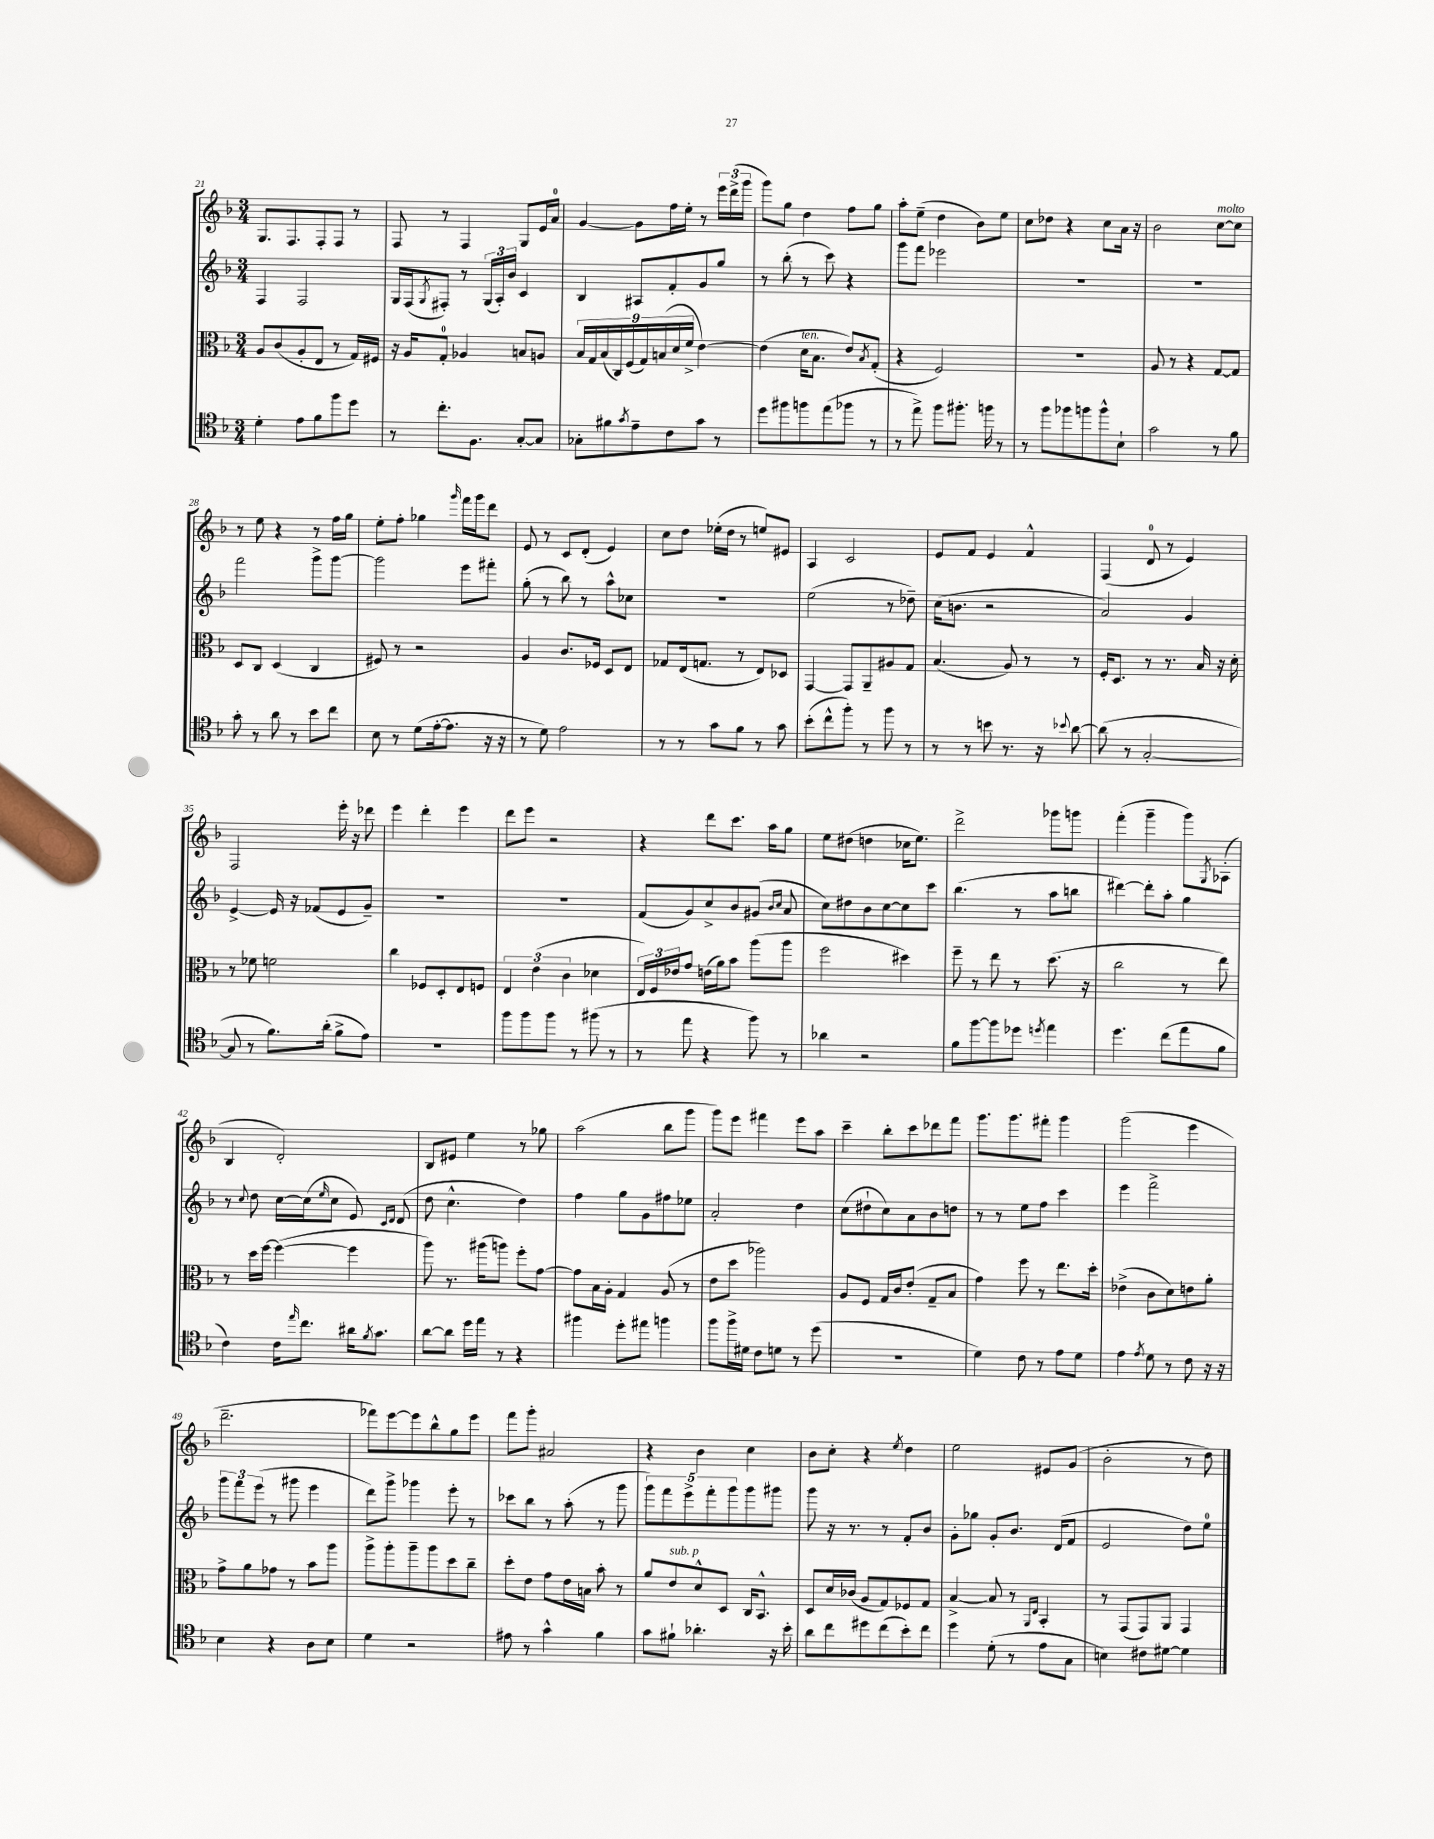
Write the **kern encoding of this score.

**kern	**kern	**kern	**kern
*staff4	*staff3	*staff2	*staff1
*clefC4	*clefC3	*clefG2	*clefG2
*k[b-]	*k[b-]	*k[b-]	*k[b-]
*M3/4	*M3/4	*M3/4	*M3/4
4d'	8A	4F	8.G
.	(8c	.	.
.	.	.	8.F
8e	8A'	2F	.
8f	8E	.	8F'
8ff	8r	.	8F
8dd	16G)	.	8r
.	16F#	.	.
=	=	=	=
8r	16r	16G	8F
.	16A	(16F	.
.	.	8qG	.
8.cc'	8G'	8F#')	8r
.	4A-	8r	4F
8.F	.	.	.
.	.	(24G	.
.	.	24A')	.
.	.	24b-	.
[8G'	8B	4c	8G
8G]	8A	.	16e
.	.	.	16a
=	=	=	=
8G-'	18B-	4B-	[4g
.	18G	.	.
.	(18B-	.	.
8f#	.	.	.
.	18C)	.	.
.	(18F	.	.
8qg	.	.	.
8e~	.	8A#	8g]
.	18G)	.	.
.	(18B	.	.
8c	.	8f'	16ff
.	18d	.	.
.	.	.	16ee'
.	18f^	.	.
8g	[4e)	8g	8r
8r	.	8gg	24eee
.	.	.	(24ddd^
.	.	.	24ggg
=	=	=	=
8dd	(4e]	8r	8ggg)
8ff#	.	(8bb-'	8gg
8ff	16d	8r	4dd
.	8.B-	.	.
(8ee	.	8ccc)	.
8ff-	8e)	4r	8ff
.	8qB-	.	.
8r	(8G'	.	8gg
=	=	=	=
8r	4r	8ggg	8aa'
8ee^)	.	8fff	(8ee~
8ff	2F)	2eee-	4dd
8.ff#'	.	.	.
.	.	.	8b-)
16ff	.	.	.
8r	.	.	8ee
=	=	=	=
8r	2.r	2.r	8cc
8ff	.	.	8dd-
8ff-	.	.	4r
8ff	.	.	.
8ff^^	.	.	8cc
8B-`	.	.	16a
.	.	.	16r
=	=	=	=
2g	8A	2.r	2b-
.	8r	.	.
.	4r	.	.
8r	[8G	.	[8cc
8f	8G]	.	8cc]
=	=	=	=
8g'	8D	2fff	8r
8r	8C	.	8ee
8a	(4D	.	4r
8r	.	.	.
8b-	4C	8ggg^	8r
8cc	.	[8ggg	16ff
.	.	.	16gg
=	=	=	=
8B-	8F#)	2ggg]	8ee'
8r	8r	.	8ff'
(8d	2r	.	4gg-
[16e'	.	.	.
8.e]	.	.	.
.	.	.	16qqggg
.	.	8eee	16fff
.	.	.	16ggg
16r	.	8fff#'	8ddd
16r	.	.	.
=	=	=	=
8r	4A	(8gg'	8e
8d)	.	8r	8r
2e	8.c	8bb-)	8c
.	.	8r	(8d'
.	16F-	.	.
.	8D	8aa^^	4e)
.	8E	8cc-	.
=	=	=	=
8r	8G-	2.r	8cc
8r	(16E	.	8dd
.	8.G	.	.
8g	.	.	(16ee-'
.	.	.	16dd
8f	8r	.	8r
8r	8E)	.	8ee)
8g	8D-	.	8e#
=	=	=	=
(8b-'	[4GG	(2ee	4A
8cc^^	.	.	.
8ff')	8GG]	.	2c
8r	8AA~	.	.
8ff	8A#	8r	.
8r	8G	8dd-~)	.
=	=	=	=
8r	(4.B-	(16cc	8e
.	.	8.b	.
8r	.	.	8f
8b	.	2r	4e
8.r	8A)	.	.
.	8r	.	4f^^
16r	.	.	.
8qqb-	.	.	.
[8a	8r	.	.
=	=	=	=
(8a]	16F'	2a)	(4F
.	8.D	.	.
8r	.	.	.
[2G'	8r	.	8d
.	8.r	.	8r
.	.	4g	4e)
.	16B-	.	.
.	16r	.	.
.	16d'	.	.
=	=	=	=
8G]	8r	[4e^	2F
8r	8f-	.	.
8.f)	2f	16e]	.
.	.	16r	.
.	.	(8f-	.
(16a'	.	.	.
8f^	.	8e	16eee'
.	.	.	16r
8e)	.	8g~)	8ddd-
=	=	=	=
2.r	4cc	2.r	4eee
.	8F-	.	4ddd'
.	8D'	.	.
.	8E	.	4eee
.	8F	.	.
=	=	=	=
8ff	6E	2.r	8ddd
8ff	.	.	8eee
.	(6e	.	.
8ff	.	.	2r
.	6c	.	.
8r	.	.	.
(8ff#	4d-	.	.
8r	.	.	.
=	=	=	=
8r	24E)	(8f	4r
.	24F	.	.
.	24e-	.	.
8ee	8g	8g)	.
4r	(16e	8cc^	8ddd
.	16a)	.	.
.	8b-	8b-	8.ccc
8ff)	(8aa	(8g#	.
.	.	.	16aa
.	.	16qqb-	.
.	.	16qqcc	.
8r	8aa	8a	8gg
=	=	=	=
4a-	2ff	8cc)	8ee
.	.	8dd#	(8dd#
2r	.	8b-	4dd
.	.	[8cc	.
.	4dd#)	8cc]	16cc-
.	.	.	8.ee)
.	.	8ccc	.
=	=	=	=
8f	8ff~	(4.bb-	2ddd^
[8ff	8r	.	.
8ff]	8ee	.	.
8dd-	8r	8r	.
8qdd	.	.	.
4ee	(8.dd	8aa	8ggg-
.	.	8bb	8ggg
.	16r	.	.
=	=	=	=
4.dd	2cc	[4ddd#)	(4fff'
.	.	8ddd#']	4ggg~
(8cc	.	8aa'	.
8ee	8r	4gg	8ggg)
.	.	.	8qG
8f	8ee)	.	(8A-'
=	=	=	=
4c)	8r	8r	4B-
.	.	8qqcc	.
.	16dd	8dd	.
.	[16ff	.	.
16c	(4ff_	[16cc	2d')
16qqee	.	.	.
8.cc	.	(16cc]	.
.	.	16qqee	.
.	.	8cc	.
16a#	4ff]	8e)	.
8qf	.	.	.
8.g	.	.	.
.	.	16qqc	.
.	.	16qqd	.
.	.	(8d	.
=	=	=	=
[8a	8aa)	8dd	8B-
8a]	8.r	4.cc^^	8e#
16dd	.	.	4ee
16ee	(16aa#	.	.
8r	8aa)	.	.
4r	8ff'	4dd)	8r
.	[8g	.	8gg-
=	=	=	=
4ff#	8g]	4ff	(2aa
.	16B-	.	.
.	16A'	.	.
8dd'	4G	8gg	.
8ee#	.	8g	.
4ff	(8A	8ff#	8bb-
.	8r	8ee-	8ggg
=	=	=	=
8ff	8e	2a'	8ggg)
16ff^	8dd	.	8eee
16d#	.	.	.
8c	2aa-)	.	4fff#
8d	.	.	.
8r	.	4dd	8eee
(8dd	.	.	8aa
=	=	=	=
2.r	8A	(8cc	4ccc~
.	8F	8dd#`	.
.	16G	8cc)	8bb-'
.	16c	.	.
.	(8e'	8a	8ccc
.	8G~	8b-	8ddd-
.	8B-	8dd	8fff
=	=	=	=
4d)	4g)	8r	8.ggg
.	.	8r	.
.	.	.	8.ggg
8c	8ff	8ee	.
8r	8r	8ff	8fff#'
8e	8.ee	4ccc	4ggg
8d	.	.	.
.	16dd'	.	.
=	=	=	=
4e	(4e-^	4eee	(2ggg
8qe	.	.	.
8d	8c	2fff^	.
8r	8d)	.	.
8c	8e	.	4eee
16r	8a'	.	.
16r	.	.	.
=	=	=	=
4B-	8g^	12ggg	2.ddd~
.	.	12fff	.
.	8a	.	.
.	.	(12eee	.
4r	8g-	8r	.
.	8r	8ggg#	.
8A	8b-	4eee	.
8B-	8aa	.	.
=	=	=	=
4d	8aa^	8ddd)	8fff-)
.	8aa'	8ggg^	[8eee
2r	8aa~	4ggg-	8eee]
.	8aa	.	8bb-^^
.	8dd	8eee'	8gg
.	8cc~	8r	8eee
=	=	=	=
8e#	8dd'	8ccc-	8fff
8r	8e	8bb-	8ggg'
4g^^	8g	8r	2a#
.	16e	(8aa'	.
.	16B	.	.
4f	8b-'	8r	.
.	8r	8ggg	.
=	=	=	=
8g	8a	10ggg)	4r
.	.	10fff	.
8f#`	8e	.	.
.	.	10eee^	.
4.a-'	8d^^	.	4b-
.	.	10fff'	.
.	8D	.	.
.	.	10ggg	.
.	16C	8ggg	4cc
.	8.BB-^^	.	.
16r	.	8ggg#	.
16b-'	.	.	.
=	=	=	=
8a	8D	8ggg	8b-
8cc	16d	16r	8cc'
.	(16c-	8.r	.
8dd#	8A	.	4r
(8cc	8G)	8r	.
.	.	.	8qee
8b-')	8F-	8f'	4dd
8cc	8G	8b-	.
=	=	=	=
4dd	[4B-^	8g'	2ee
.	.	8gg-	.
(8d'	8B-]	8g'	.
8r	8r	8.b-	.
.	16qqAA	.	.
.	16qqE	.	.
8e	4BB-'	.	8e#
.	.	(16d	.
8G	.	8f	(8g
=	=	=	=
4B)	8r	2e	2b-'
.	(8GG	.	.
8c#	8GG)	.	.
[8d#	8AA	.	.
4d#]	4GG	8dd)	8r
.	.	8ee	8dd)
==	==	==	==
*-	*-	*-	*-
